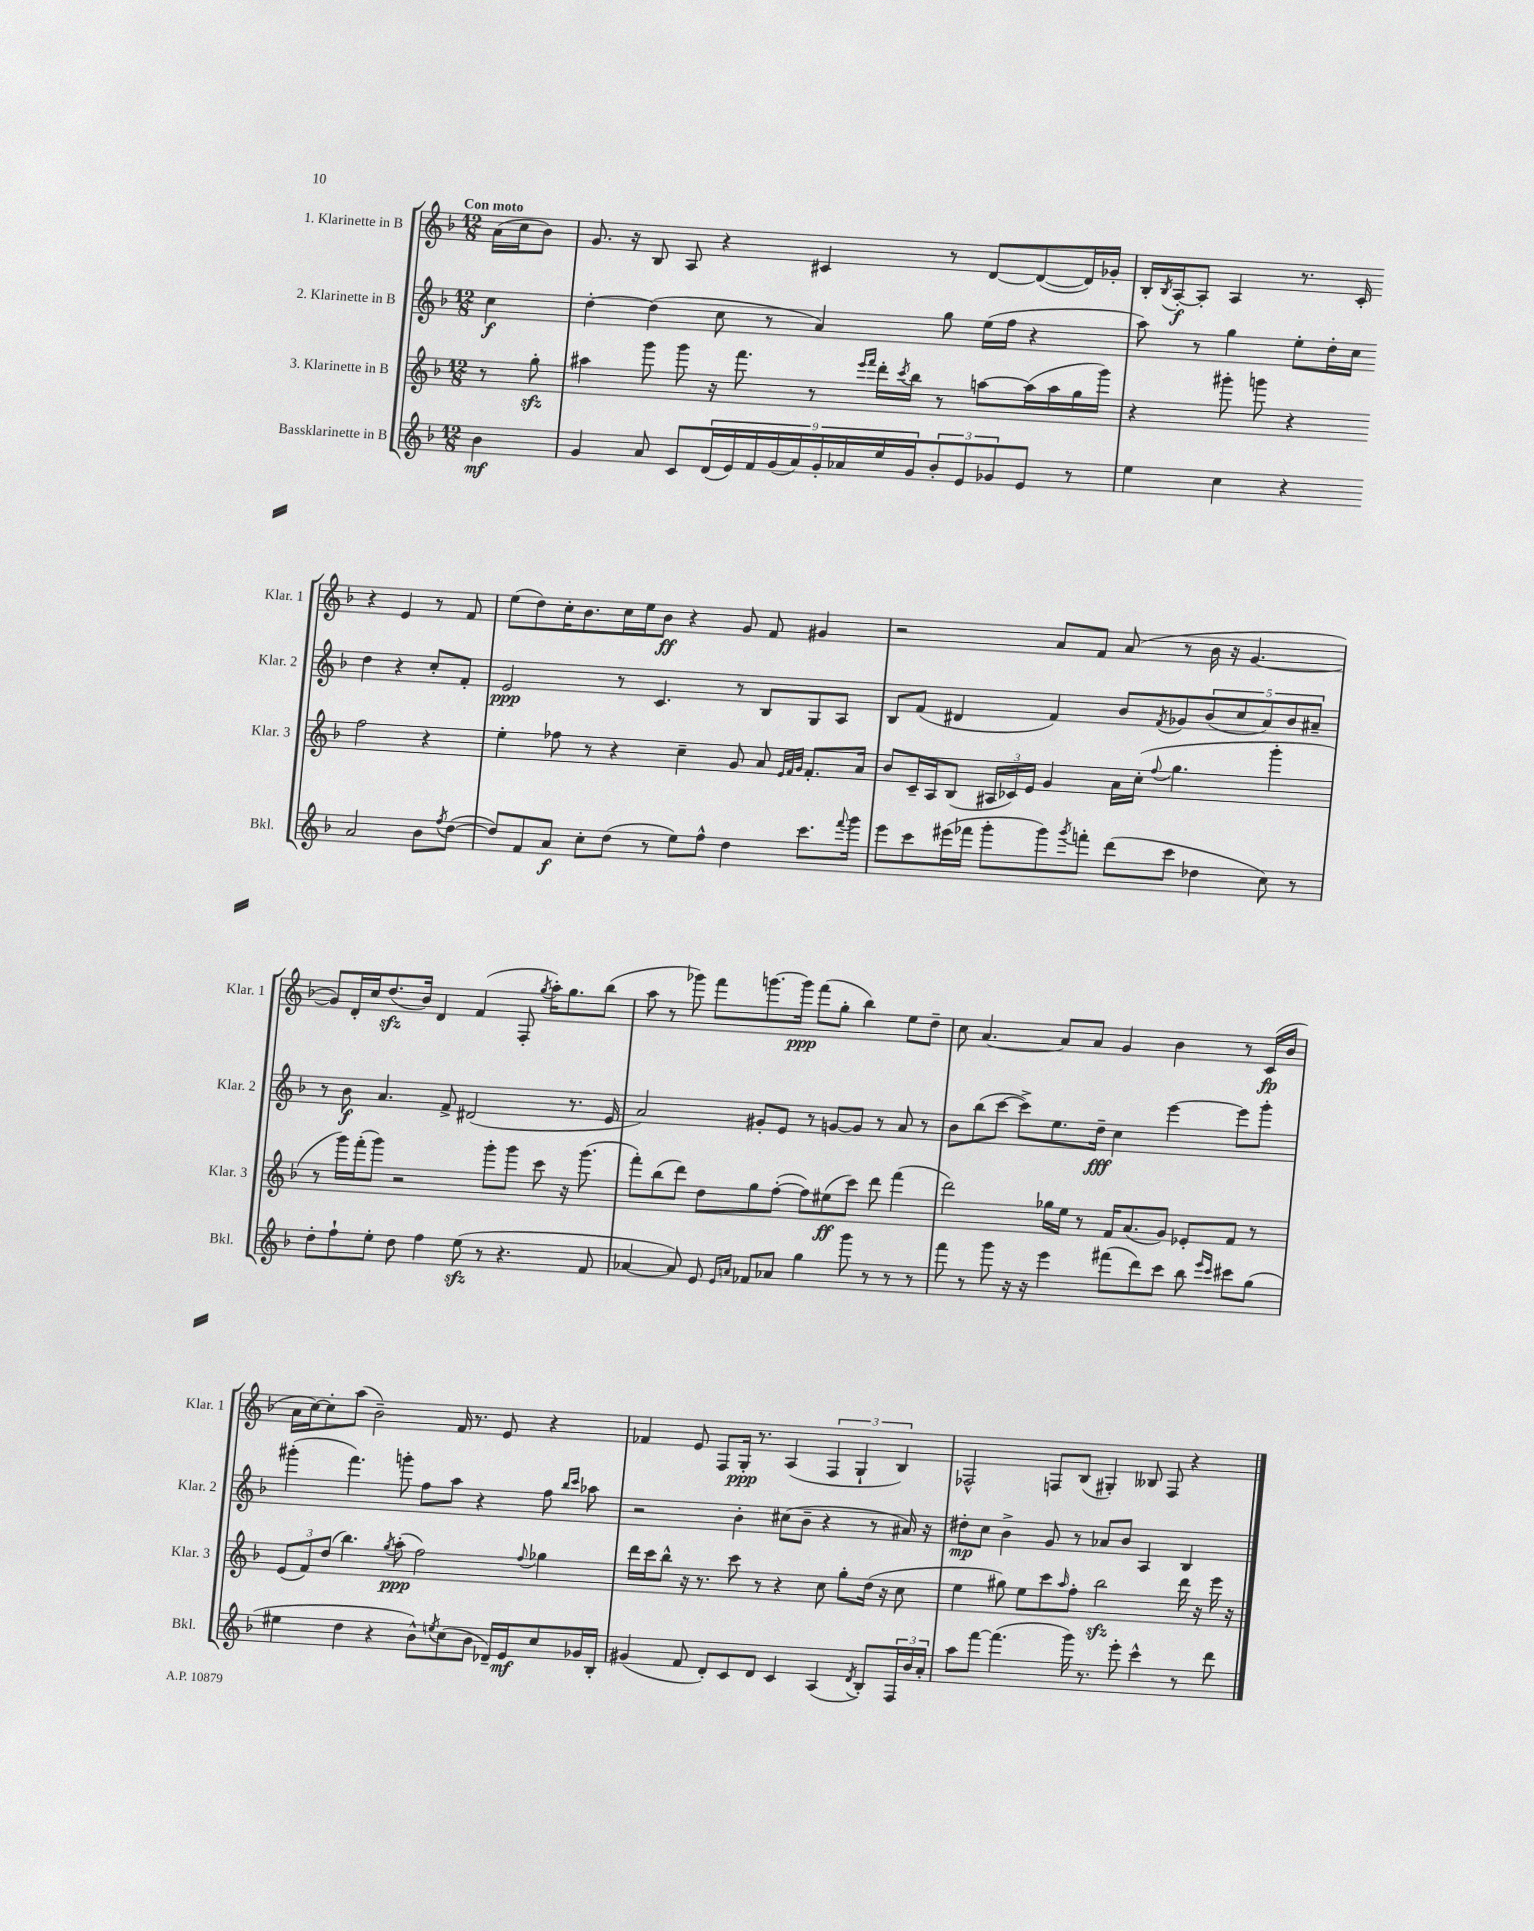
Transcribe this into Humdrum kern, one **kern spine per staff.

**kern	**dynam	**kern	**dynam	**kern	**dynam	**kern	**dynam
*part4	*part4	*part3	*part3	*part2	*part2	*part1	*part1
*staff4	*staff4	*staff3	*staff3	*staff2	*staff2	*staff1	*staff1
*I"Bassklarinette in B	*	*I"3. Klarinette in B	*	*I"2. Klarinette in B	*	*I"1. Klarinette in B	*
*I'Bkl.	*	*I'Klar. 3	*	*I'Klar. 2	*	*I'Klar. 1	*
*clefG2	*	*clefG2	*	*clefG2	*	*clefG2	*
*k[b-]	*	*k[b-]	*	*k[b-]	*	*k[b-]	*
*M12/8	*	*M12/8	*	*M12/8	*	*M12/8	*
=	=	=	=	=	=	=	=
!	!	!	!	!	!	!LO:TX:a:B:t=Con moto	!
4b-\	mf	8r	.	4cc\	f	(16a\LL	.
.	.	.	.	.	.	16cc\J	.
.	.	8ggzz'\	.	.	.	8b-\J)	.
=1	=1	=1	=1	=1	=1	=1	=1
4g/	.	4aa#X\	.	[4dd'\	.	8.g/	.
.	.	.	.	.	.	16r	.
8a/	.	8ggg\	.	(4dd\]	.	8B-/	.
8c/L	.	8ggg\	.	.	.	8A/	.
(18d/L	.	16r	.	8cc\	.	4r	.
18e/)	.	.	.	.	.	.	.
.	.	8.fff\	.	.	.	.	.
18f/	.	.	.	.	.	.	.
.	.	.	.	8r	.	.	.
(18g/	.	.	.	.	.	.	.
18a/)	.	.	.	.	.	.	.
.	.	8r	.	4a/)	.	4c#X/	.
18g'/	.	.	.	.	.	.	.
18a-X/	.	.	.	.	.	.	.
.	.	16qqeee/LL	.	.	.	.	.
.	.	16qqfff/JJ	.	.	.	.	.
.	.	16ddd'\LL	.	.	.	.	.
18ee/	.	.	.	.	.	.	.
.	.	8qccc/	.	.	.	.	.
.	.	16bb-\JJ	.	.	.	.	.
18g/J	.	.	.	.	.	.	.
12b-'/	.	8r	.	8gg\	.	8r	.
12e/	.	.	.	.	.	.	.
.	.	[8aan\L	.	(16ee\LL	.	[8d/L	.
12g-X/	.	.	.	.	.	.	.
.	.	.	.	16ff\JJ	.	.	.
8e/J	.	(16aa\L]	.	4r	.	(8d/_	.
.	.	16aa\	.	.	.	.	.
8r	.	16gg\	.	.	.	16d/L])	.
.	.	16ggg\JJ)	.	.	.	16g-X'/JJ	.
=2	=2	=2	=2	=2	=2	=2	=2
4ee\	.	4r	.	8aa\)	.	16B-'/LL	.
.	.	.	.	.	.	8qB-/	.
.	.	.	.	.	.	[16A'/J	f
.	.	.	.	8r	.	8A'/J]	.
4cc\	.	8ggg#X'\	.	4gg\	.	4A/	.
.	.	8gggn\	.	.	.	.	.
4r	.	4r	.	8ee'\L	.	8.r	.
.	.	.	.	16dd'\L	.	.	.
.	.	.	.	16cc\JJ	.	16c'/	.
2a/	.	2ff\	.	4dd\	.	4r	.
.	.	.	.	4r	.	4e/	.
8b-\L	.	4r	.	8cc'/L	.	8r	.
8qff/	.	.	.	.	.	.	.
([8dd\J	.	.	.	8f'/J	.	8f/	.
!!LO:LB:g=z
=3	=3	=3	=3	=3	=3	=3	=3
8dd/L])	.	4ee'\	.	2e/	ppp	(8ee\L	.
8f/	.	.	.	.	.	8dd\)	.
8a/J	f	8ff-X\	.	.	.	16cc'\K	.
.	.	.	.	.	.	8.b-\	.
8cc'\L	.	8r	.	.	.	.	.
(8dd\J	.	4r	.	8r	.	16cc\L	.
.	.	.	.	.	.	16ee\J	.
8r	.	.	.	4.c/	.	8b-\J	ff
8ee\L)	.	4cc~\	.	.	.	4r	.
8ff^^\J	.	.	.	.	.	.	.
4dd\	.	8g/	.	8r	.	8g/	.
.	.	8a/	.	8B-/L	.	8f/	.
.	.	32qqe/LLL	.	.	.	.	.
.	.	32qqf/	.	.	.	.	.
.	.	32qqg/JJJ	.	.	.	.	.
8.ccc\L	.	8.f'/L	.	8G/	.	4g#X/	.
.	.	.	.	8A/J	.	.	.
8qqfff/	.	.	.	.	.	.	.
16ggg\Jk	.	16a/Jk	.	.	.	.	.
=4	=4	=4	=4	=4	=4	=4	=4
8eee\L	.	8b-/L	.	8B-/L	.	2r	.
8ccc\	.	16c~/L	.	(8f/J	.	.	.
.	.	16A/J	.	.	.	.	.
(16eee#X\L	.	(8B-/J	.	4d#X/	.	.	.
16fff-X\JJ	.	.	.	.	.	.	.
8ggg'\L	.	24A#X/LL	.	.	.	.	.
.	.	24c-X/)	.	.	.	.	.
.	.	24e/JJ	.	.	.	.	.
8ggg\)	.	4g/	.	4f/)	.	8a/L	.
8qggg/	.	.	.	.	.	.	.
8fffn'\J	.	.	.	.	.	8f/J	.
(8ddd\L	.	16a\LL	.	8b-/L	.	(8a/	.
.	.	(16cc'\JJ	.	.	.	.	.
.	.	8qqff/	.	8qf/	.	.	.
8ccc\J	.	4.gg\	.	8g-X/	.	8r	.
4dd-X\	.	.	.	(10b-/	.	16b-\	.
.	.	.	.	.	.	16r	.
.	.	.	.	10cc/	.	.	.
.	.	.	.	.	.	[4.g/	.
.	.	.	.	10a/)	.	.	.
8cc\)	.	4ggg'\	.	.	.	.	.
.	.	.	.	10b-/	.	.	.
8r	.	.	.	.	.	.	.
.	.	.	.	10a#X~/J	.	.	.
!!LO:LB:g=z
=5	=5	=5	=5	=5	=5	=5	=5
8dd'\L	.	8r	.	8r	.	8g/L])	.
8ff`\	.	16ggg\LL)	.	8b-\	f	16d'/L	.
.	.	(16fff'\J	.	.	.	16cc/J	.
8ee'\J	.	8ggg\J)	.	4.a/	.	(8.ddzz/	.
8dd\	.	2r	.	.	.	.	.
.	.	.	.	.	.	16b-/Jk)	.
4ff\	.	.	.	.	.	4d/	.
.	.	.	.	8f^/	.	.	.
(8eezz\	.	.	.	(2d#X/	.	(4f/	.
8r	.	8ggg'\L	.	.	.	.	.
4.r	.	8ggg\J	.	.	.	8F'/	.
.	.	.	.	.	.	8qgg/	.
.	.	8ccc\	.	.	.	16aa'\KL)	.
.	.	.	.	.	.	8.gg\	.
.	.	16r	.	8.r	.	.	.
.	.	(8.ggg\	.	.	.	.	.
8f/	.	.	.	.	.	(8bb-\J	.
.	.	.	.	16e/	.	.	.
=6	=6	=6	=6	=6	=6	=6	=6
[4a-X/	.	8fff'\L)	.	2a/)	.	8aa\	.
.	.	(8bb-\	.	.	.	8r	.
8a-/])	.	8ddd\J)	.	.	.	8ggg-X\)	.
8e/	.	8dd\L	.	.	.	8fff\L	.
16qqe/LL	.	.	.	.	.	.	.
16qqan/JJ	.	.	.	.	.	.	.
8f-X/L	.	8gg\	.	8g#X'/L	.	[8.gggn\	.
8a-X/J	.	([8ff'\J	.	8e/J	.	.	.
.	.	.	.	.	.	16ggg\Jk]	ppp
4gg\	.	8ff\L])	.	8r	.	(8fff\L	.
.	.	(8ee#X\	ff	[8gn/L	.	8gg'\J	.
8ggg\	.	8ccc\J)	.	8g/J]	.	4bb-\)	.
8r	.	8ddd\	.	8r	.	.	.
8r	.	(4fff\	.	8a/	.	8ee\L	.
8r	.	.	.	8r	.	8dd~\J	.
=7	=7	=7	=7	=7	=7	=7	=7
8fff\	.	2ddd\)	.	8b-\L	.	8cc\	.
8r	.	.	.	(8bb-\	.	[4.a/	.
8ggg\	.	.	.	[8ccc\J	.	.	.
16r	.	.	.	8ccc^\L])	.	.	.
16r	.	.	.	.	.	.	.
4eee\	.	16gg-X\LL	.	8.ee\	.	8a/L]	.
.	.	16ee\JJ	.	.	.	.	.
.	.	8r	.	.	.	8a/J	.
.	.	.	.	16dd~\Jk	fff	.	.
(8fff#X\L	.	16f/KL	.	4cc\	.	4g/	.
.	.	(8.a/	.	.	.	.	.
8ddd\)	.	.	.	.	.	.	.
8ccc\J	.	8g/J)	.	[4eee\	.	4b-\	.
8bb-\	.	8e-X'/L	.	.	.	.	.
16qqeee/LL	.	.	.	.	.	.	.
16qqccc/JJ	.	.	.	.	.	.	.
8ccc#X\L	.	8f/J	.	8eee\L]	.	8r	.
(8gg\J	.	8r	.	8ggg'\J	.	(16c/LL	fp
.	.	.	.	.	.	16b-/JJ	.
!!LO:LB:g=z
=8	=8	=8	=8	=8	=8	=8	=8
4ee#X\	.	(12e/L	.	(4ggg#X'\	.	16a\LL	.
.	.	.	.	.	.	[16cc\J)	.
.	.	12f/)	.	.	.	.	.
.	.	.	.	.	.	8cc'\]	.
.	.	(12dd/J	.	.	.	.	.
4dd\	.	4.bb-\)	.	4.fff\)	.	(8aa\J	.
.	.	.	.	.	.	2b-~\)	.
4r	.	.	.	.	.	.	.
.	.	8qgg/	.	.	.	.	.
.	.	(8aa'\	ppp	8gggn'\	.	.	.
8b-^^\L)	.	2ff\)	.	8ff\L	.	.	.
8qeen/	.	.	.	.	.	.	.
(8cc\	.	.	.	8aa\J	.	16f/	.
.	.	.	.	.	.	8.r	.
8b-\J	.	.	.	4r	.	.	.
16d-X~/LL)	.	.	.	.	.	8e/	.
16e/J	mf	.	.	.	.	.	.
.	.	8qqff/	.	.	.	.	.
8cc/	.	4gg-X\	.	8ff\	.	4r	.
.	.	.	.	16qqbb-/LL	.	.	.
.	.	.	.	16qqccc/JJ	.	.	.
16g-X/L	.	.	.	8aa-X\	.	.	.
16B-'/JJ	.	.	.	.	.	.	.
=9	=9	=9	=9	=9	=9	=9	=9
(4g#X/	.	16ddd\LL	.	2r	.	4f-X/	.
.	.	16ccc\J	.	.	.	.	.
.	.	8bb-^^\J	.	.	.	.	.
8f/	.	16r	.	.	.	8e/	.
.	.	8.r	.	.	.	.	.
8d'/L)	.	.	.	.	.	8F/L	.
8c/	.	8ccc\	.	4b-'\	.	16G'/Jk	ppp
.	.	.	.	.	.	8.r	.
8d/J	.	8r	.	.	.	.	.
4c/	.	4r	.	(8cc#X\L	.	(4A/	.
.	.	.	.	8b-~\J	.	.	.
(4A/	.	8cc\	.	4r	.	6F/	.
.	.	8gg'\L	.	.	.	.	.
.	.	.	.	.	.	6G`/	.
8qd/	.	.	.	.	.	.	.
8B-'/L)	.	(16dd\Jk	.	8r	.	.	.
.	.	16r	.	.	.	.	.
.	.	.	.	.	.	6B-/)	.
24F/L	.	8cc\	.	16a#X/)	.	.	.
24b-/	.	.	.	.	.	.	.
.	.	.	.	16r	.	.	.
24a'/JJ	.	.	.	.	.	.	.
=10	=10	=10	=10	=10	=10	=10	=10
8aa\L	.	4ee\	.	8dd#X'\L	mp	2F-X^^/	.
[8fff\J	.	.	.	8cc\J	.	.	.
(4.fff\]	.	8gg#X\)	.	4b-^\	.	.	.
.	.	8ee\L	.	.	.	.	.
.	.	8ccc\	.	8g/	.	8Fn/L	.
.	.	16qqaa/	.	.	.	.	.
16ggg\)	.	8ff'\J	.	8r	.	(8B-/J	.
8.r	.	.	.	.	.	.	.
.	.	2bb-zz\	.	8a-X/L	.	4G#X'/)	.
8eee'\	.	.	.	8b-/J	.	.	.
4ccc^^\	.	.	.	4A/	.	8B--X/	.
.	.	.	.	.	.	8F/	.
8r	.	16ddd\	.	4B-/	.	4r	.
.	.	16r	.	.	.	.	.
8ddd\	.	16eee\	.	.	.	.	.
.	.	16r	.	.	.	.	.
==	==	==	==	==	==	==	==
*-	*-	*-	*-	*-	*-	*-	*-
